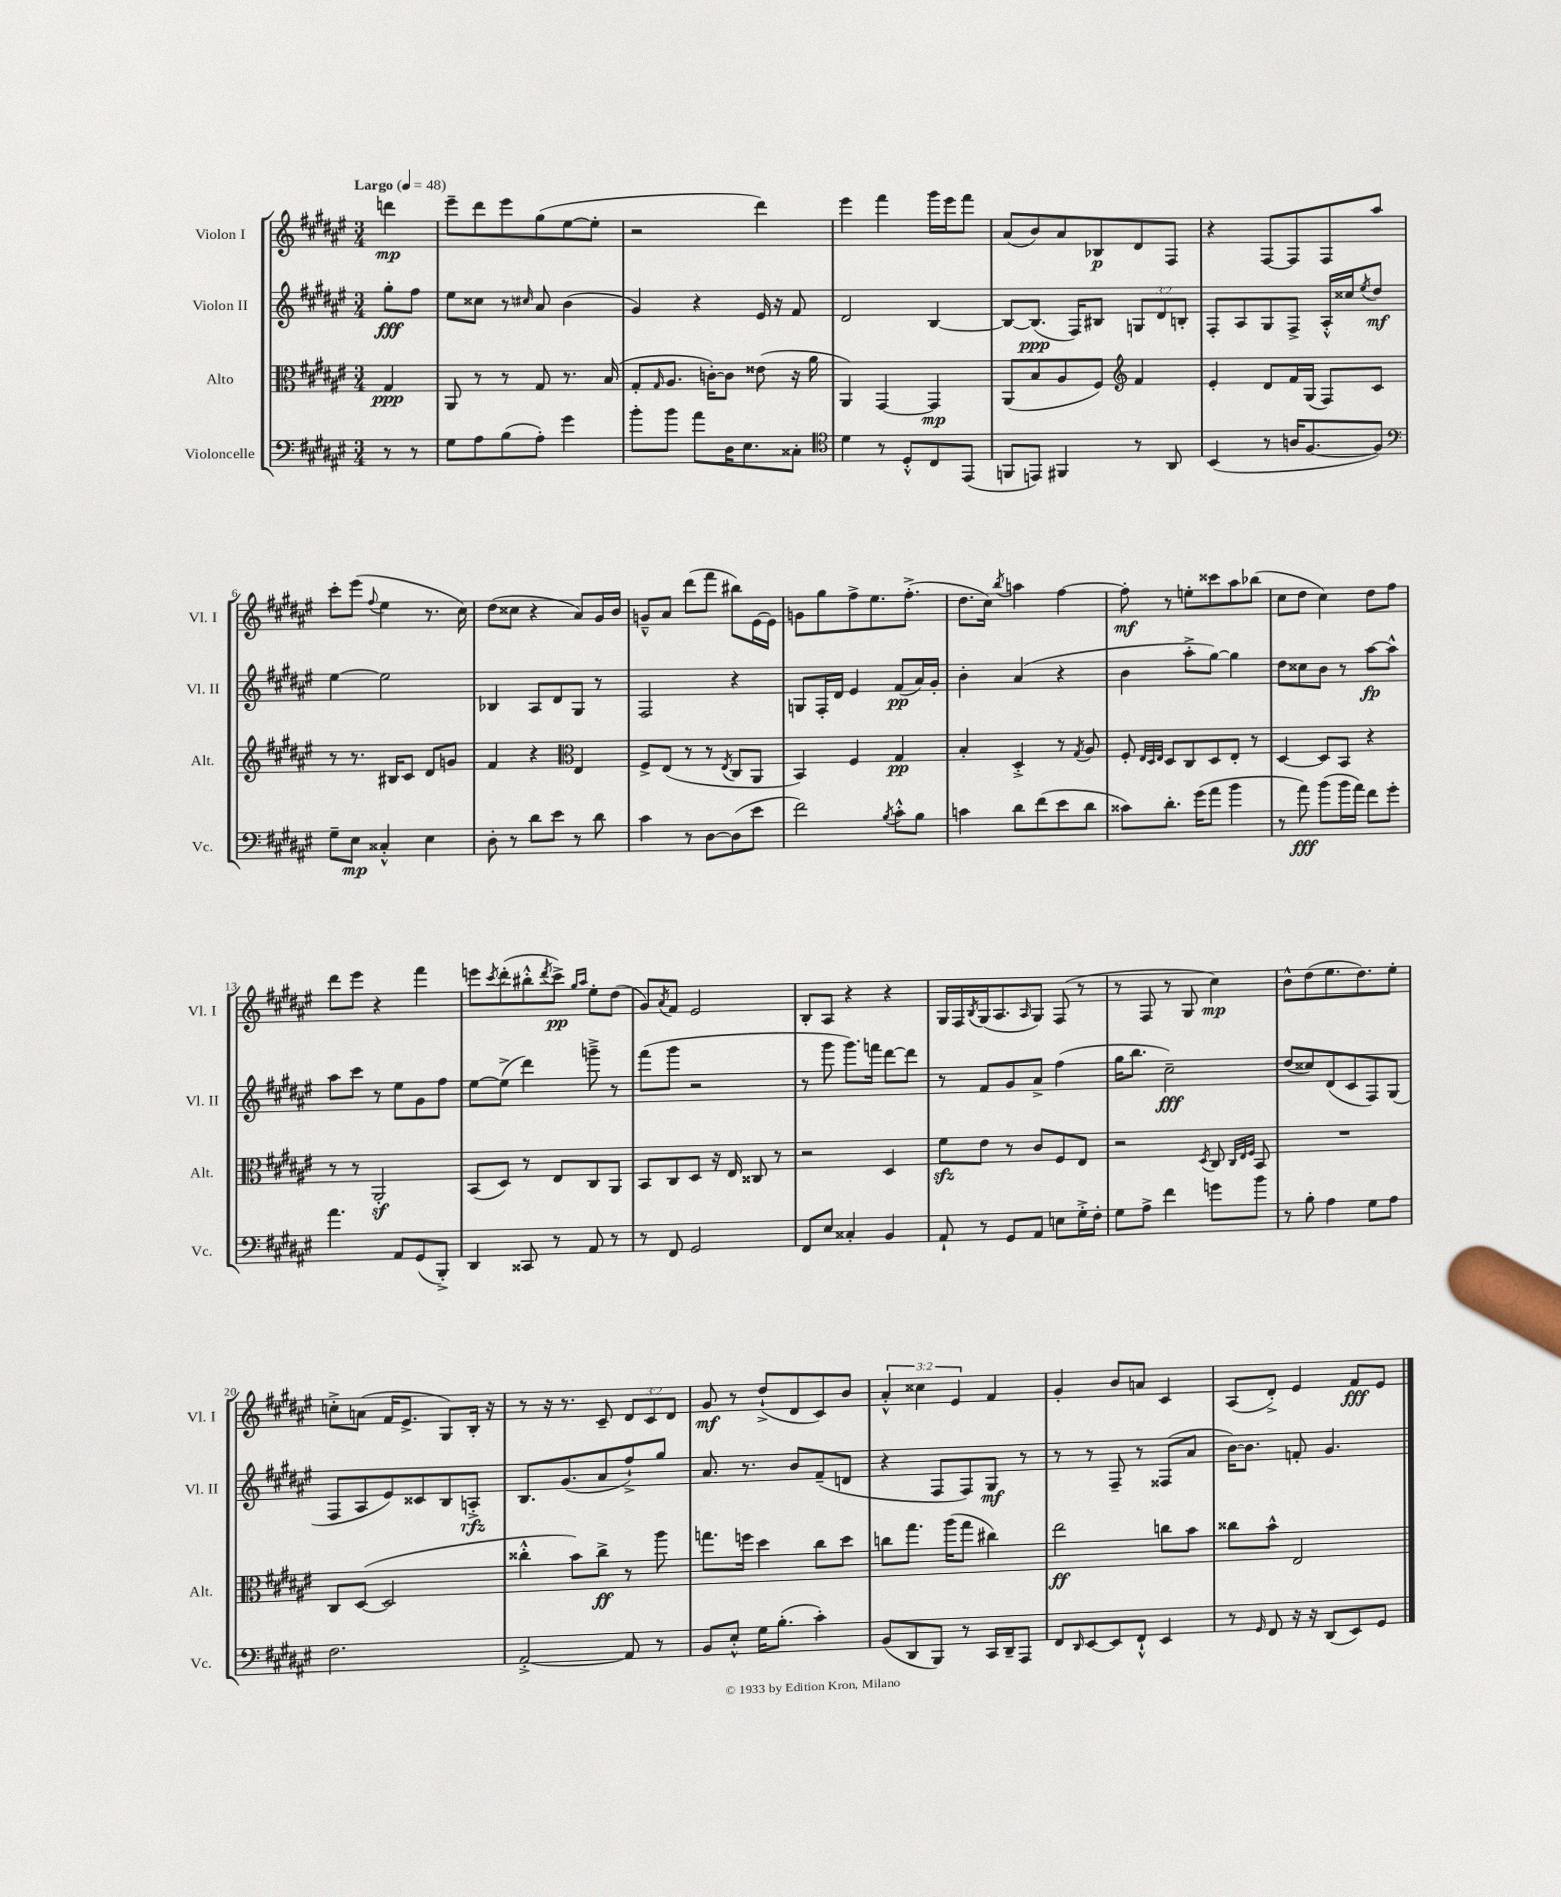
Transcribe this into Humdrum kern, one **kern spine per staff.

**kern	**kern	**kern	**kern
*staff4	*staff3	*staff2	*staff1
*clefF4	*clefC3	*clefG2	*clefG2
*k[f#c#g#d#a#e#]	*k[f#c#g#d#a#e#]	*k[f#c#g#d#a#e#]	*k[f#c#g#d#a#e#]
*M3/4	*M3/4	*M3/4	*M3/4
*MM48	*MM48	*MM48	*MM48
8r	4G#/	8gg#'\L	4ddd\
8r	.	8ff#\J	.
=	=	=	=
8G#\L	8AA#/	8ee#\L	8eee#~\L
8A#\	8r	8cc##\J	8ddd#\
(8B\	8r	8r	8eee#\
.	.	16qqcc#/	.
8A#'\J)	8G#/	8a#/	(8gg#\
4g#\	8.r	(4b\	[8ee#\
.	.	.	8ee#'\]J
.	(16B/	.	.
=	=	=	=
8b'\L	8G#'/L	4g#/)	2r
.	16qqG#/	.	.
8b\J	8.A#/J	.	.
8a#\L	.	4r	.
.	[16c'\LK)	.	.
16D#\K	8c\]J	.	.
8.E#\	.	.	.
.	(8e##\	16e#/	4ddd#\)
.	.	16r	.
8C##'\J	16r	8f#/	.
.	16a#\	.	.
=	=	=	=
*clefC4	*	*	*
4d#\	4AA#/)	2d#/	4eee#\
8r	[4GG#/	.	4fff#\
8D#'^^/L	.	.	.
8C#/	4GG#/]	[4B/	16ggg#\LL
.	.	.	16eee#\J
(8EE#/J	.	.	8fff#\J
=	=	=	=
8FF/L	(8AA#/L	8B/_L	(8a#/L
8EE/J)	8B/	(8.B/]J	8b/)
4FF#/	8A#/	.	8a#/
.	.	16F#/LK)	.
.	8F#/J)	8B#/J	8B-/
*	*clefG2	*	*
8r	4f#/	12G/L	8d#/
.	.	12d#/	.
8AA#/	.	.	8F#/J
.	.	12B'/J	.
=	=	=	=
(4BB/	4e#'/	8F#'/L	4r
.	.	8A#/	.
8r	8d#/L	8G#/	[8F#/L
16A/LK	16f#/L	8F#^/J	8F#/]
[8.F#/	(16G#/JJ	.	.
.	8F#/L)	16A#'^^/LL	8F#/
.	.	16cc##/J	.
.	.	8qee#/	.
8F#/]J)	8c#/J	8dd#/J	8aa#/J
=	=	=	=
*clefF4	*	*	*
8G#~\L	8r	[4ee#\	8ccc#'\L
8E#\J	8.r	.	(8eee#\J
.	.	.	8qqff#/
4C##'^^/	.	2ee#\]	4ee#\
.	16B#/LK	.	.
.	8c#/J	.	.
4E#\	8d#/L	.	8.r
.	8g/J	.	.
.	.	.	16cc#\)
=	=	=	=
8D#'\	4f#/	4B-/	(8dd#\L
8r	.	.	8cc##\J
8d#\L	4r	8A#/L	4r
8e#\J	.	8d#/	.
*	*clefC3	*	*
8r	4E#/	8G#/J	8a#/L)
8d#\	.	8r	16g#/L
.	.	.	16b/JJ
=	=	=	=
4c#\	8F#^/L	2F#/	8g~^^/L
.	(8E#/J	.	8a#/J
8r	8r	.	(8ddd#\L
[8D#\L	8r	.	8fff#\J
.	8qE#/	.	.
(8D#\]	8C#/L	4r	8bb#\L)
8e#\J	8AA#/J	.	[16e#\L
.	.	.	16e#\]JJ
=	=	=	=
2f#\)	4BB/)	8G/L	8g\L
.	.	16F#'/L	8gg#\
.	.	16d#/JJ	.
.	4F#/	4e#/	8ff#^\
.	.	.	8.ee#\
8qB/	.	.	.
8c#'^^\L	4G#/	(8f#/L	.
.	.	.	(8.ff#'^\J
8B\J	.	16a#/L)	.
.	.	16g#'/JJ	.
=	=	=	=
4c\	4B'/	4b'\	8.dd#\L
.	.	.	16cc#\Jk)
.	.	.	8qbb/
8d#\L	4D#'^/	(4a#/	4aa\
(8f#\	.	.	.
8e#\	8r	4r	[4ff#\
.	8qG#/	.	.
8d#\J	8A#/	.	.
=	=	=	=
8c##\L)	8F#'/	4b\	8ff#'\]
.	32qqE#/LLL	.	.
.	32qqD#/	.	.
.	32qqE#/JJJ	.	.
8.d#'\J	8D#/L	.	8r
.	8C#/	8aa#'^\L	8ee'\L
(16g#\LK	.	.	.
8a#\J	8D#/	[8gg#\J)	8ccc##\
4b\	8E#'/J	4gg#\]	8aa#\
.	8r	.	(8bb-\J
=	=	=	=
8r	[4D#/	8dd#\L	8cc#\L
8a#\)	.	8cc##\	8dd#\J
(8b\L	8D#/]L	8b\J	4cc#\)
16b\L	8BB/J	8r	.
16a#\JJ)	.	.	.
8f#\L	4r	[8aa#\L	8dd#\L
8g#'\J	.	8aa#^^\]J	8ff#\J
=	=	=	=
4.a#\	8r	8aa#\L	8ddd#\L
.	8r	8ccc#\J	8eee#\J
.	2AA#'/	8r	4r
8AA#/L	.	8ee#\L	.
(8GG#/	.	8g#\	4fff#\
8BBB'^/J)	.	8ff#\J	.
=	=	=	=
4DD#/	(8BB/L	[8ee#\L	8eee\L
.	.	.	8qccc#/
.	8D#/J)	(8ee#^\]J	(8ddd#'\
8CC##/	8r	4ddd#\)	8bb#'^^\
.	.	.	8qddd#/
8r	8E#/L	.	8ccc#^\J)
.	.	.	16qqgg#/LL
.	.	.	16qqaa#/JJ
8AA#/	8C#/	8ggg~^\	8ee#'\L
8r	8AA#/J	8r	(8dd#\J
=	=	=	=
8r	8BB/L	(8fff#\L	8g#/L)
.	.	.	8qa#/
8FF#/	8C#/	8ggg#\J	8f#/J
2GG#/	8D#/J	2r	2e#/
.	16r	.	.
.	16E#/	.	.
.	8C##/	.	.
.	8r	.	.
=	=	=	=
8FF#/L	2r	8r	8B'/L
8E#/J	.	8ggg#\	8A#/J
4C##'/	.	8.ggg#\L)	4r
.	.	16fff\Jk	.
4BB/	4D#/	[8ddd#\L	4r
.	.	8ddd#\]J	.
=	=	=	=
8AA#`/	8f#\L	8r	16G#/LL
.	.	.	16F#/
.	.	.	8qB/
8r	8e#\J	8f#/L	(16G#/J
.	.	.	8.A#/
8GG#/L	8r	8g#/	.
.	.	.	16qqA#/
8AA#/J	8c#/L	8a#^/J	8G#/J)
8E\L	8F#/	(4ff#\	(8F#/
16G#'^\L	8E#/J	.	8r
16F#'\JJ	.	.	.
=	=	=	=
8G#\L	2r	16gg#\LK	8r
.	.	8.bb\J	.
8A#^\J	.	.	8F#/
4f#\	.	2cc#~\)	8r
.	.	.	8G#/
.	8qD#/	.	.
8g\L	8C#/	.	4cc#\)
.	32qqC#/LLL	.	.
.	32qqE#/	.	.
.	32qqF#/JJJ	.	.
8b\J	8BB/	.	.
=	=	=	=
8r	2.r	(8dd#/L	8b^^\L
8B'\	.	8cc##/)	(8dd#\
4A#\	.	(8d#/	8.ee#\
.	.	8c#/	.
.	.	.	8.dd#\)
8G#\L	.	8F#/)	.
8A#\J	.	(8G#/J	8ee#'\J
=	=	=	=
2.F#\	8C#/L	8F#/L	8cc'^\L
.	([8D#/J	8A#/	(8a\J
.	2D#/]	8e#/)	16f#/LK
.	.	.	8.e#^/J
.	.	8c##/	.
.	.	8B/	8G#/L)
.	.	8A'^/J	16B'/Jk
.	.	.	16r
=	=	=	=
[2AA#'^/	4cc##'^^\	8.B/L	8r
.	.	.	16r
.	.	(8.g#/	8.r
.	8b\L)	.	.
.	8cc##^\J	8a#/	8c#~/
8AA#/]	8r	8ff#`^/)	12d#/L
.	.	.	12c#/
8r	8aa#\	8gg#/J	.
.	.	.	12d#/J
=	=	=	=
8BB/L	8.gg\L	8.a#/	8g#/
8E#'^^/J	.	.	8r
.	16ff\Jk	8.r	.
16G#\LK	4dd#\	.	(8dd#`^/L
(8.B'\J	.	.	.
.	.	8b/L	8d#/
4c#'\)	8cc#\L	(8f#~/	8c#/)
.	8dd#\J	8d/J	8b/J
=	=	=	=
(8BB/L	8cc\L	4r	6a#'^^/
8DD#/	8.gg#\J	.	.
.	.	.	6cc##\
8BBB/J)	.	8F#/L	.
.	(16aa#\LK	.	.
.	.	.	6e#/
8r	8gg#\J	8F#/)	.
16CC#/LL	4cc#\)	8G#/J	4f#/
16DD#~/J	.	.	.
8AAA#/J	.	8r	.
=	=	=	=
8FF#/L	2ee#\	8r	4g#'/
16qqDD#/	.	.	.
[8EE#/	.	8r	.
8EE#/]	.	8F#~/	8b/L
8FF#`^^/J	.	8r	8a/J
4EE#/	8cc\L	(8F##/L	4c#/
.	8b\J	8a#/J	.
=	=	=	=
8r	8cc##\L	[16b\LK)	(8A#/L
.	.	8.b\]J	.
16qqGG#/	.	.	.
8FF#/	8b^^\J	.	8d#'^/J)
16r	2E#/	8f'/	4e#/
16r	.	.	.
(8DD#/L	.	4.g#/	.
8EE#/)	.	.	8f#/L
8GG#/J	.	.	8e#/J
==	==	==	==
*-	*-	*-	*-
